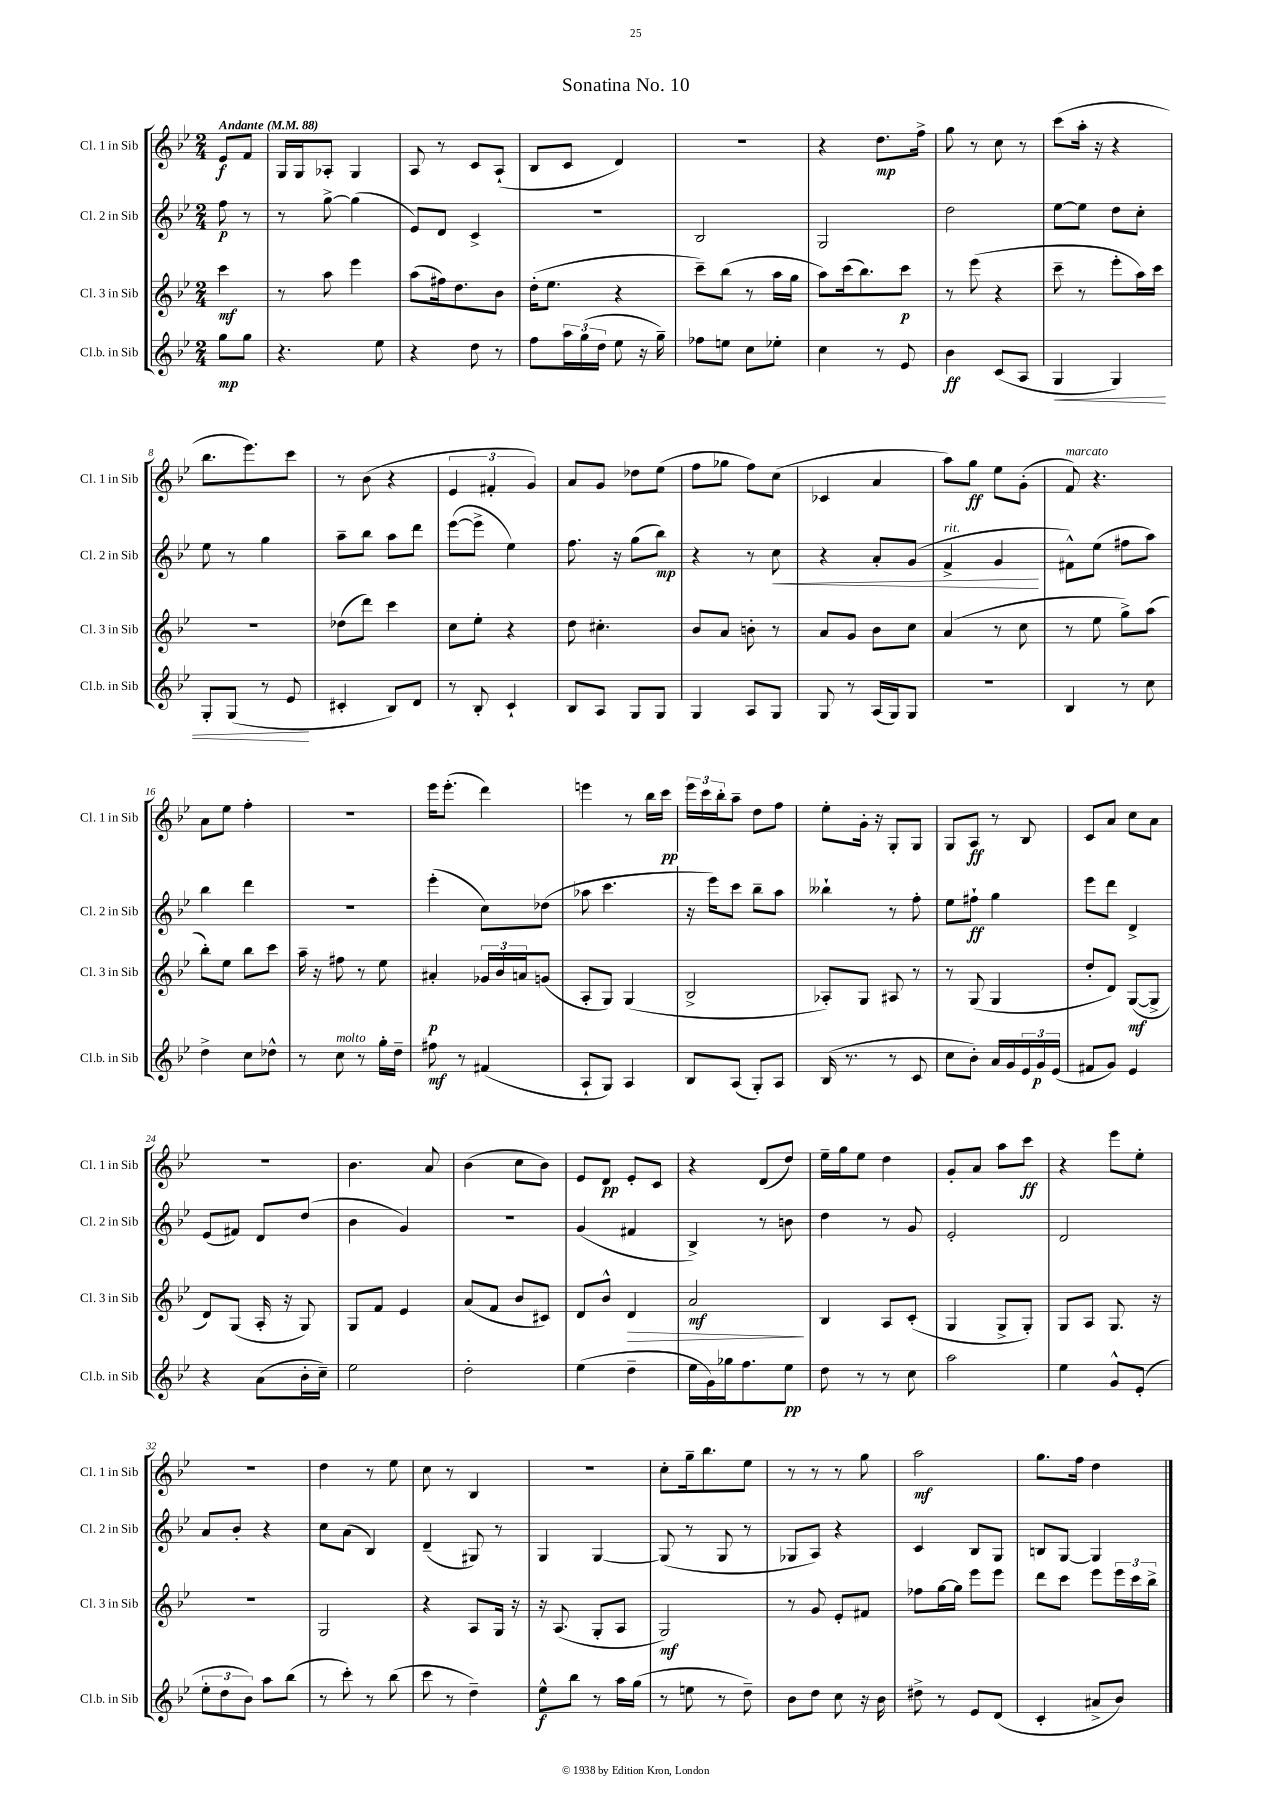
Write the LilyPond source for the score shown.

\header { title = "Sonatina No. 10" }
<<
\new StaffGroup <<
\new Staff = "s0" \with { instrumentName = "Cl. 1 in Sib" shortInstrumentName = "Cl. 1 in Sib" } {
    \clef treble \key bes \major \numericTimeSignature \time 2/4 \partial 4 \tempo "Andante" 4 = 88
    ees'8\f f'8 |
    g16 g16 aes8-. g4 |
    a8 r8 c'8 a8-!( |
    bes8 c'8 d'4) |
    R2 |
    r4 d''8.\mp f''16-> |
    g''8 r8 c''8 r8 |
    c'''8( a''16-. r16 r4 |
    bes''8. ees'''8.) c'''8 |
    r8 bes'8( r4 |
    \tuplet 3/2 { ees'4 fis'4-. g'4) } |
    a'8 g'8 des''8 ees''8( |
    f''8 ges''8 f''8) c''8( |
    ces'4 a'4 |
    a''8) g''8\ff ees''8 g'8-.( |
    f'8^\markup { \italic "marcato" }) r4. |
    a'8 ees''8 f''4-. |
    R2 |
    ees'''16 ees'''8.-.( d'''4) |
    e'''4 r8 bes''16 c'''16\pp |
    \tuplet 3/2 { ees'''16 c'''16 bes''16-. } a''8-- d''8 f''8 |
    ees''8-. g'16-. r16 g8-. g8 |
    g8 a8\ff r8 bes8 |
    c'8 a'8 c''8 a'8 |
    r2 |
    bes'4. a'8 |
    bes'4( c''8 bes'8) |
    ees'8 d'8\pp ees'8-. c'8 |
    r4 d'8( d''8) |
    ees''16-- g''16 ees''8 d''4 |
    g'8-. a'8 a''8 c'''8\ff |
    r4 ees'''8 ees''8-. |
    R2 |
    d''4 r8 ees''8 |
    c''8 r8 bes4 |
    r2 |
    c''8-. g''16-- bes''8. ees''8 |
    r8 r8 r8 g''8 |
    a''2\mf |
    g''8. f''16 d''4 \bar "|." |
}
\new Staff = "s1" \with { instrumentName = "Cl. 2 in Sib" shortInstrumentName = "Cl. 2 in Sib" } {
    \clef treble \key bes \major \numericTimeSignature \time 2/4 \partial 4
    f''8\p r8 |
    r8 g''8~-> g''4( |
    ees'8) d'8 c'4-> |
    R2 |
    bes2 |
    g2 |
    d''2 |
    ees''8~ ees''8 d''8 c''8-. |
    ees''8 r8 g''4 |
    a''8-- bes''8 a''8 d'''8 |
    ees'''8~( ees'''8-> ees''4) |
    f''8. r16 g''8( bes''8\mp) |
    r4 r8 c''8\< |
    r4 a'8-. g'8( |
    f'4->^\markup { \italic "rit." } g'4\! |
    fis'8-^) ees''8( fis''8 a''8) |
    bes''4 d'''4 |
    r2 |
    ees'''4-.( c''8) des''8( |
    aes''8 c'''4. |
    r16 ees'''16) c'''8 bes''8-- a''8 |
    beses''4-! r8 f''8-. |
    ees''8 fis''8-!\ff g''4 |
    ees'''8 d'''8 d'4-> |
    ees'8( fis'8) d'8 d''8( |
    bes'4 g'4) |
    R2 |
    g'4( fis'4 |
    bes4->) r8 b'8 |
    d''4 r8 g'8 |
    ees'2-. |
    d'2 |
    a'8 bes'8-. r4 |
    c''8 a'8( bes4) |
    d'4--( gis8) r8 |
    g4 g4~ |
    g8( r8 g8 r8 |
    ges8 a8) r4 |
    c'4 bes8 g8 |
    b8 g8~ g4 \bar "|." |
}
\new Staff = "s2" \with { instrumentName = "Cl. 3 in Sib" shortInstrumentName = "Cl. 3 in Sib" } {
    \clef treble \key bes \major \numericTimeSignature \time 2/4 \partial 4
    c'''4\mf |
    r8 a''8 ees'''4 |
    a''8( fis''16) d''8. bes'8 |
    d''16-.( ees''8. r4 |
    c'''8--) bes''8( r8 a''16 g''16 |
    a''8) c'''16( bes''8.) c'''8\p |
    r8 ees'''8( r4 |
    c'''8-- r8 ees'''8-. a''16) c'''16 |
    R2 |
    des''8( d'''8) c'''4 |
    c''8 ees''8-. r4 |
    d''8 cis''4.-. |
    bes'8 a'8 b'8-. r8 |
    a'8 g'8 bes'8 c''8 |
    a'4( r8 c''8 |
    r8 ees''8 g''8->) a''8( |
    bes''8-.) ees''8 bes''8 c'''8 |
    a''16-- r16 fis''8 r8 ees''8 |
    ais'4-.\p \tuplet 3/2 { ges'16 bes'16 a'16 } g'8( |
    a8-. g8) g4( |
    bes2-> |
    aes8-.) g8 ais8 r8 |
    r8 g8( g4 |
    d''8-. d'8) g8~\mf( g8-> |
    d'8) g8( a16-. r16 g8) |
    g8 f'8 ees'4 |
    a'8( f'8 bes'8 cis'8) |
    d'8 bes'8-^ d'4\> |
    a'2\mf\! |
    bes4 a8 c'8-.( |
    g4 g8-> g8-.) |
    g8 a8 g8. r16 |
    R2 |
    g2 |
    r4 a8 g16 r16 |
    r16 a8.( g8-. a8 |
    g2\mf) |
    r8 g'8 ees'8-. fis'8 |
    fes''8 g''16~ g''16 ees'''8 ees'''8 |
    d'''8 c'''8 ees'''8 \tuplet 3/2 { ees'''16 c'''16 bes''16-> } \bar "|." |
}
\new Staff = "s3" \with { instrumentName = "Cl.b. in Sib" shortInstrumentName = "Cl.b. in Sib" } {
    \clef treble \key bes \major \numericTimeSignature \time 2/4 \partial 4
    g''8\mp g''8 |
    r4. ees''8 |
    r4 d''8 r8 |
    f''8 \tuplet 3/2 { a''16 g''16( d''16 } ees''8 r16 g''16--) |
    fes''8 e''8 c''8 ees''8-. |
    c''4 r8 ees'8 |
    bes'4\ff c'8( a8 |
    g4\< g4) |
    g8-. g8( r8 ees'8\! |
    cis'4-. bes8) d'8 |
    r8 bes8-. c'4-! |
    bes8 a8 g8 g8 |
    g4 a8 g8 |
    g8 r8 a16( g16) g8 |
    r2 |
    bes4 r8 c''8 |
    d''4-> c''8 des''8-^ |
    r8 c''8^\markup { \italic "molto" } r8 g''16-. d''16-- |
    fis''8\mf r8 fis'4( |
    a8-! g8) a4 |
    bes8 a8( g8-.) a8 |
    bes16( r8. r8 c'8 |
    c''8 bes'8-.) a'16 g'16 \tuplet 3/2 { ees'16 g'16\p ees'16( } |
    fis'8 g'8) ees'4 |
    r4 a'8( bes'16-. c''16--) |
    ees''2 |
    d''2-. |
    ees''4( d''4-- |
    ees''16 g'16) ges''16 f''8. ees''8\pp |
    d''8 r8 r8 c''8 |
    a''2 |
    ees''4 g'8-^ ees'8-.( |
    \tuplet 3/2 { ees''8-. d''8 bes'8) } a''8 bes''8( |
    r8 c'''8-.) r8 bes''8( |
    c'''8 r8 d''4--) |
    ees''8-^\f bes''8 r8 a''16 g''16( |
    r8 e''8 r8 d''8--) |
    bes'8 d''8 c''8 r16 bes'16 |
    dis''8-> r8 ees'8 d'8( |
    c'4-. ais'8-> bes'8) \bar "|." |
}
>>
>>
